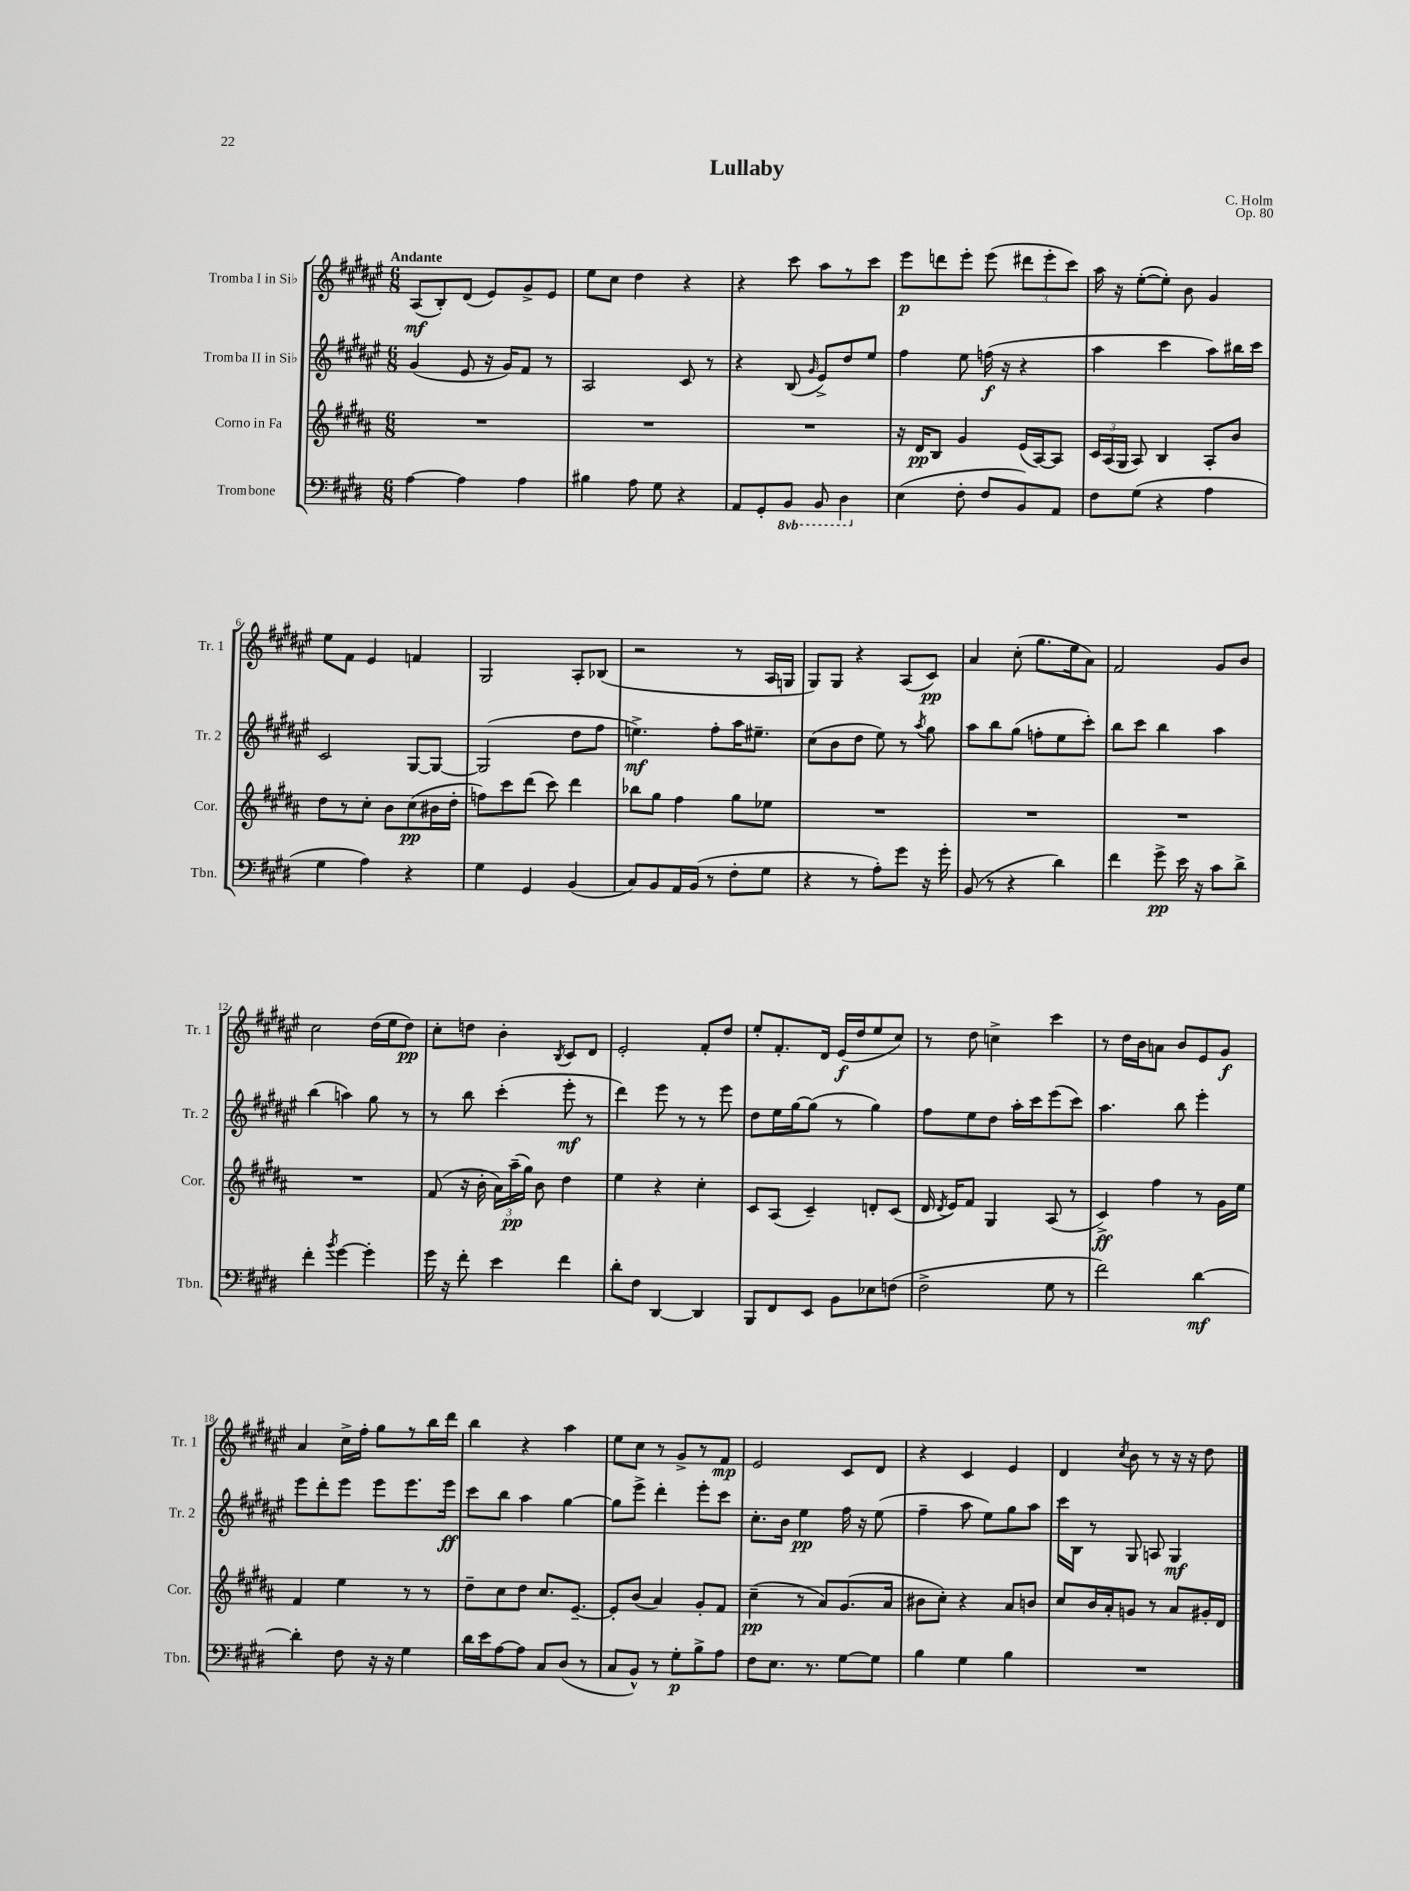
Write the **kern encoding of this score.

**kern	**dynam	**kern	**dynam	**kern	**dynam	**kern	**dynam
*part4	*part4	*part3	*part3	*part2	*part2	*part1	*part1
*staff4	*staff4	*staff3	*staff3	*staff2	*staff2	*staff1	*staff1
*I"Trombone	*	*I"Corno in Fa	*	*I"Tromba II in Si♭	*	*I"Tromba I in Si♭	*
*I'Tbn.	*	*I'Cor.	*	*I'Tr. 2	*	*I'Tr. 1	*
*clefF4	*	*clefG2	*	*clefG2	*	*clefG2	*
*k[f#c#g#d#]	*	*k[f#c#g#d#a#]	*	*k[f#c#g#d#a#e#]	*	*k[f#c#g#d#a#e#]	*
*M6/8	*	*M6/8	*	*M6/8	*	*M6/8	*
=1	=1	=1	=1	=1	=1	=1	=1
!	!	!	!	!	!	!LO:TX:a:B:t=Andante	!
[4A\	.	2.r	.	(4g#/	.	(8A#/L	mf
.	.	.	.	.	.	8B'/)	.
4A\]	.	.	.	8e#/	.	(8d#/J	.
.	.	.	.	16r	.	8e#/L)	.
.	.	.	.	16g#/KL)	.	.	.
4A\	.	.	.	8f#/J	.	8g#^/	.
.	.	.	.	8r	.	8e#/J	.
=2	=2	=2	=2	=2	=2	=2	=2
4B#X\	.	2.r	.	2A#/	.	8ee#\L	.
.	.	.	.	.	.	8cc#\J	.
8A\	.	.	.	.	.	4dd#\	.
8G#\	.	.	.	.	.	.	.
4r	.	.	.	8c#/	.	4r	.
.	.	.	.	8r	.	.	.
=3	=3	=3	=3	=3	=3	=3	=3
8AA/L	.	2.r	.	4r	.	4r	.
8GG#'/	.	.	.	.	.	.	.
*8ba	*	*	*	*	*	*	*
8BBB/J	.	.	.	(8B/	.	8ccc#\	.
.	.	.	.	16qqg#/	.	.	.
8BBB/	.	.	.	8e#^/L)	.	8aa#\L	.
4DD#\	.	.	.	8dd#/	.	8r	.
.	.	.	.	8ee#/J	.	8ccc#\J	.
=4	=4	=4	=4	=4	=4	=4	=4
*X8ba	*	*	*	*	*	*	*
(4E\	.	16r	.	4ff#\	.	8eee#\L	p
.	.	16d#/KL	pp	.	.	.	.
.	.	8B/J	.	.	.	8dddn\	.
8F#'\	.	4g#/	.	8ee#\	.	8eee#'\J	.
8F#/L	.	.	.	(16ffn\	f	(8eee#\	.
.	.	.	.	16r	.	.	.
8BB/)	.	(16e/LL	.	4r	.	12ddd#X\L	.
.	.	[16A#/J)	.	.	.	.	.
.	.	.	.	.	.	12eee#'\	.
8AA/J	.	8A#/J]	.	.	.	.	.
.	.	.	.	.	.	12ccc#\J)	.
=5	=5	=5	=5	=5	=5	=5	=5
8F#\L	.	24c#/LL	.	4aa#\	.	16aa#\	.
.	.	(24A#/	.	.	.	.	.
.	.	.	.	.	.	16r	.
.	.	24G#/JJ	.	.	.	.	.
(8G#\J	.	8A#/)	.	.	.	([8ee#'\L	.
4r	.	4B/	.	4ccc#\	.	8ee#'\J])	.
.	.	.	.	.	.	8b\	.
4A\	.	8A#'/L	.	8aa#\L)	.	4g#/	.
.	.	8b/J	.	16bb#X\L	.	.	.
.	.	.	.	16ccc#\JJ	.	.	.
!!LO:LB:g=z
=6	=6	=6	=6	=6	=6	=6	=6
4G#\	.	8dd#\L	.	2c#/	.	8ee#\L	.
.	.	8r	.	.	.	8f#\J	.
4A\)	.	8cc#'\J	.	.	.	4e#/	.
.	.	8b\L	.	.	.	.	.
4r	.	(8cc#\	pp	[8G#/L	.	4fn/	.
.	.	16b#X\L	.	8G#/J_	.	.	.
.	.	16dd#'\JJ	.	.	.	.	.
=7	=7	=7	=7	=7	=7	=7	=7
4G#\	.	8ffn\L)	.	(2G#/]	.	2G#/	.
.	.	8ccc#\	.	.	.	.	.
4GG#/	.	(8ddd#\J	.	.	.	.	.
.	.	8ccc#\)	.	.	.	.	.
(4BB/	.	4ddd#\	.	8dd#\L	.	8A#'/L	.
.	.	.	.	8ff#\J	.	(8B-X/J	.
=8	=8	=8	=8	=8	=8	=8	=8
8C#/L)	.	8bb-X\L	.	4.een^\)	mf	2r	.
8BB/	.	8gg#\J	.	.	.	.	.
16AA/L	.	4ff#\	.	.	.	.	.
(16BB/JJ	.	.	.	.	.	.	.
8r	.	.	.	8ff#'\L	.	.	.
8F#'\L	.	8gg#\L	.	16aa#\K	.	8r	.
.	.	.	.	8.ee#X~\J	.	.	.
8G#\J	.	8ee-X\J	.	.	.	16A#/LL	.
.	.	.	.	.	.	16Gn/JJ	.
=9	=9	=9	=9	=9	=9	=9	=9
4r	.	2.r	.	(8cc#\L	.	8G#/L)	.
.	.	.	.	8b\	.	8G#/J	.
8r	.	.	.	8dd#\J	.	4r	.
8A'\L)	.	.	.	8ee#\)	.	.	.
8g#\J	.	.	.	8r	.	(8A#/L	.
.	.	.	.	8qaa#/	.	.	.
16r	.	.	.	8gg#\	.	8c#/J)	pp
16g#'\	.	.	.	.	.	.	.
=10	=10	=10	=10	=10	=10	=10	=10
(8BB/	.	2.r	.	8aa#\L	.	4a#/	.
8r	.	.	.	8bb\	.	.	.
4r	.	.	.	(8gg#\J	.	(8cc#'\	.
.	.	.	.	8ffn'\L	.	8.gg#\L	.
4d#\)	.	.	.	8ee#\	.	.	.
.	.	.	.	.	.	16ee#\k	.
.	.	.	.	8ccc#'\J)	.	8a#\J)	.
=11	=11	=11	=11	=11	=11	=11	=11
4f#\	.	2.r	.	8bb\L	.	2f#/	.
.	.	.	.	8ccc#\J	.	.	.
8g#^\	pp	.	.	4bb\	.	.	.
16e\	.	.	.	.	.	.	.
16r	.	.	.	.	.	.	.
8c#\L	.	.	.	4aa#\	.	8g#/L	.
8d#^\J	.	.	.	.	.	8b/J	.
!!LO:LB:g=z
=12	=12	=12	=12	=12	=12	=12	=12
4f#'\	.	2.r	.	(4bb\	.	2cc#\	.
8qb/	.	.	.	.	.	.	.
[4g#\	.	.	.	4aan\)	.	.	.
4g#'\]	.	.	.	8gg#\	.	(16dd#\LL	.
.	.	.	.	.	.	16ee#\J	.
.	.	.	.	8r	.	8dd#\J)	pp
=13	=13	=13	=13	=13	=13	=13	=13
16g#\	.	(8f#/	.	8r	.	8cc#'\L	.
16r	.	.	.	.	.	.	.
8f#'\	.	16r	.	8bb\	.	8ddn\J	.
.	.	16b'\	.	.	.	.	.
4e\	.	24a#\LL)	.	(4ccc#'\	.	4b'\	.
.	.	(24aa#~\	pp	.	.	.	.
.	.	24gg#\JJ)	.	.	.	.	.
.	.	8b\	.	.	.	.	.
.	.	.	.	.	.	8qB/	.
4f#\	.	4dd#\	.	8eee#'\	mf	8c#/L	.
.	.	.	.	8r	.	8d#/J	.
=14	=14	=14	=14	=14	=14	=14	=14
8d#'\L	.	4ee\	.	4ddd#\)	.	2e#'/	.
8F#\J	.	.	.	.	.	.	.
[4DD#/	.	4r	.	8eee#\	.	.	.
.	.	.	.	8r	.	.	.
4DD#/]	.	4cc#'\	.	8r	.	8f#'/L	.
.	.	.	.	8eee#\	.	8dd#/J	.
=15	=15	=15	=15	=15	=15	=15	=15
8BBB/L	.	8c#/L	.	8dd#\L	.	8ee#'/L	.
8FF#/	.	(8A#/J	.	16ee#\L	.	8.f#'/	.
.	.	.	.	[16gg#\J	.	.	.
8EE/J	.	4c#~/)	.	(8gg#\J]	.	.	.
.	.	.	.	.	.	16d#/Jk	.
8BB\L	.	.	.	8r	.	(16e#/LL	f
.	.	.	.	.	.	16dd#/J	.
8E-X\	.	8dn'/L	.	4gg#\)	.	8ee#/	.
(8Fn\J	.	(8c#/J	.	.	.	8cc#/J)	.
=16	=16	=16	=16	=16	=16	=16	=16
2F#^\	.	16d#/	.	8ff#\L	.	8r	.
.	.	8qd#/	.	.	.	.	.
.	.	16e/KL)	.	.	.	.	.
.	.	8f#/J	.	8ee#\	.	8dd#\	.
.	.	4G#/	.	8dd#\J	.	4ccn^\	.
.	.	.	.	16aa#'\LL	.	.	.
.	.	.	.	16ccc#\J	.	.	.
8G#\	.	(8A#/	.	(8eee#\	.	4ccc#\	.
8r	.	8r	.	8ccc#\J)	.	.	.
=17	=17	=17	=17	=17	=17	=17	=17
2f#\)	.	4c#^/)	ff	4.aa#\	.	8r	.
.	.	.	.	.	.	16dd#\LL	.
.	.	.	.	.	.	16b\J	.
.	.	4ff#\	.	.	.	8an\J	.
.	.	.	.	8bb\	.	8b/L	.
[4d#\	mf	8r	.	4eee#'\	.	8e#/	.
.	.	16g#\LL	.	.	.	8g#/J	f
.	.	16ee\JJ	.	.	.	.	.
!!LO:LB:g=z
=18	=18	=18	=18	=18	=18	=18	=18
4d#'\]	.	4f#/	.	8eee#\L	.	4a#/	.
.	.	.	.	8ddd#'\	.	.	.
8F#\	.	4ee\	.	8eee#\J	.	16cc#^\LL	.
.	.	.	.	.	.	16ff#'\JJ	.
16r	.	.	.	8eee#\L	.	8gg#\L	.
16r	.	.	.	.	.	.	.
4G#\	.	8r	.	8.eee#\	.	8r	.
.	.	8r	.	.	.	16bb\L	.
.	.	.	.	16eee#\Jk	ff	16ddd#\JJ	.
=19	=19	=19	=19	=19	=19	=19	=19
16d#\LL	.	8dd#~\L	.	8ccc#\L	.	4bb\	.
16e\J	.	.	.	.	.	.	.
[8A\	.	8cc#\	.	8bb\J	.	.	.
8A\J]	.	8dd#\J	.	4aa#\	.	4r	.
8C#/L	.	8.cc#/L	.	.	.	.	.
(8D#/J	.	.	.	[4gg#\	.	4aa#\	.
.	.	[8.e~/J	.	.	.	.	.
8r	.	.	.	.	.	.	.
=20	=20	=20	=20	=20	=20	=20	=20
8C#/L	.	8e'/L]	.	8gg#\L]	.	8ee#\L	.
8BB^^/J)	.	(8b/J	.	8eee#^\J	.	8cc#\J	.
8r	.	4a#/)	.	4ddd#'\	.	8r	.
8G#'\L	p	.	.	.	.	8g#^/L	.
8B^\	.	8g#'/L	.	8eee#'\L	.	8r	.
8A\J	.	8f#/J	.	8ccc#\J	.	8f#/J	mp
=21	=21	=21	=21	=21	=21	=21	=21
8F#\L	.	(4cc#~\	pp	8.cc#'\L	.	2e#/	.
8.E\J	.	.	.	.	.	.	.
.	.	.	.	16b\Jk	.	.	.
.	.	8r	.	4ee#\	pp	.	.
8.r	.	.	.	.	.	.	.
.	.	8a#/L)	.	.	.	.	.
[8G#\L	.	(8.g#/	.	16ff#\	.	8c#/L	.
.	.	.	.	16r	.	.	.
8G#\J]	.	.	.	(8ee#\	.	8d#/J	.
.	.	16a#/Jk	.	.	.	.	.
=22	=22	=22	=22	=22	=22	=22	=22
4B\	.	8b#X\L	.	4ff#~\	.	4r	.
.	.	8cc#'\J)	.	.	.	.	.
4G#\	.	4r	.	8aa#\	.	4c#/	.
.	.	.	.	8ee#\L)	.	.	.
4B\	.	8a#/L	.	8gg#\	.	4e#/	.
.	.	8bn/J	.	8aa#\J	.	.	.
=23	=23	=23	=23	=23	=23	=23	=23
2.r	.	8cc#/L	.	16ccc#\LL	.	4d#/	.
.	.	.	.	16B\JJ	.	.	.
.	.	16b/L	.	8r	.	.	.
.	.	16a#'/J	.	.	.	.	.
.	.	.	.	.	.	8qcc#/	.
.	.	8gn/J	.	8G#/	.	8b\	.
.	.	8r	.	8An/	.	8r	.
.	.	8a#/L	.	4G#/	mf	16r	.
.	.	.	.	.	.	16r	.
.	.	16g#X'/L	.	.	.	8dd#\	.
.	.	16d#/JJ	.	.	.	.	.
==	==	==	==	==	==	==	==
*-	*-	*-	*-	*-	*-	*-	*-
